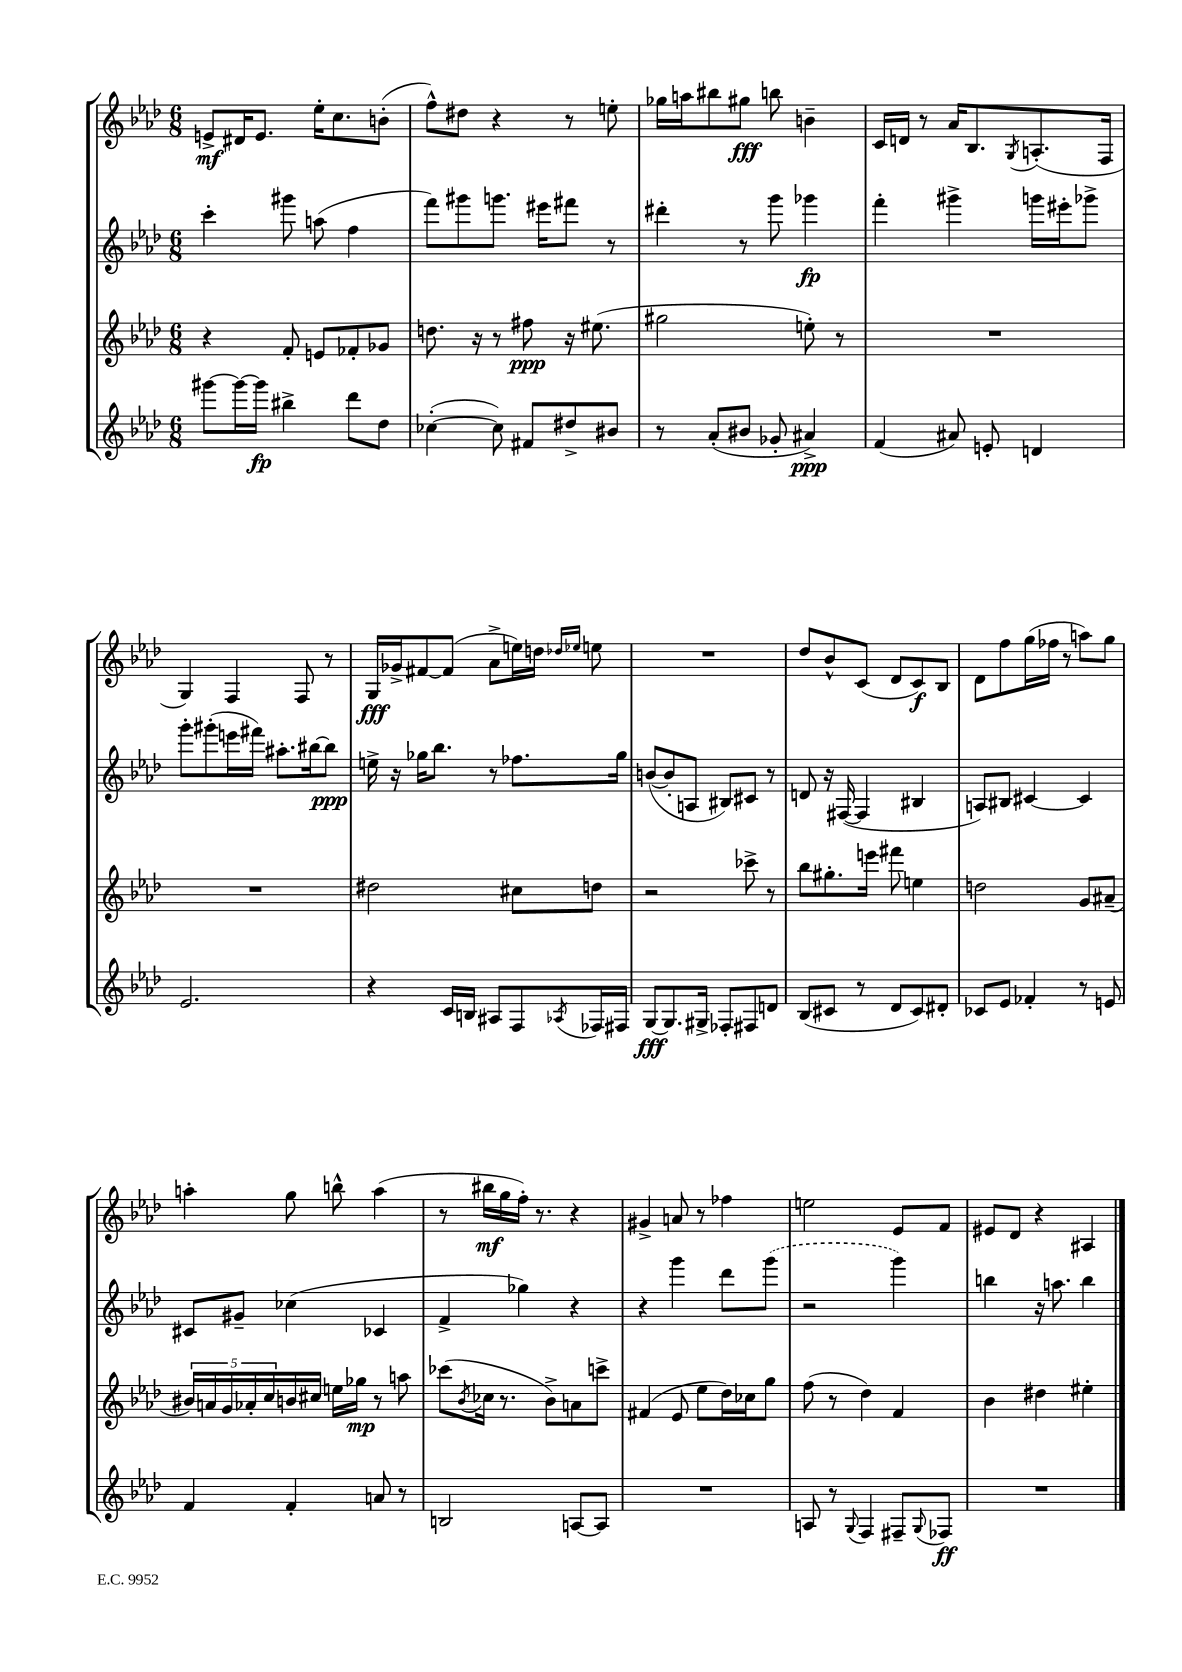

**kern	**kern	**kern	**kern
*staff4	*staff3	*staff2	*staff1
*clefG2	*clefG2	*clefG2	*clefG2
*k[b-e-a-d-]	*k[b-e-a-d-]	*k[b-e-a-d-]	*k[b-e-a-d-]
*M6/8	*M6/8	*M6/8	*M6/8
[8ggg#	4r	4ccc'	8e^
16ggg#_	.	.	16d#
16ggg#]	.	.	8.e
4bb#^	8f'	8ggg#	.
.	8e	(8aa	16ee-'
.	.	.	8.cc
8ddd-	8f-'	4ff	.
8dd-	8g-	.	(8b'
=	=	=	=
([4cc-'	8.dd	8fff)	8ff^^)
.	.	8ggg#	8dd#
.	16r	.	.
8cc-])	8r	8.ggg	4r
8f#	8ff#	.	.
.	.	16eee#	.
8dd#^	16r	8fff#	8r
.	(8.ee#	.	.
8b#	.	8r	8ee'
=	=	=	=
8r	2gg#	4ddd#'	16gg-
.	.	.	16aa
(8a-'	.	.	8bb#
8b#	.	8r	8gg#
8g-'	.	8ggg	8bb
4a#^)	8ee')	4ggg-	4b~
.	8r	.	.
=	=	=	=
(4f	2.r	4fff'	16c
.	.	.	16d
.	.	.	8r
8a#)	.	4ggg#^	16a-
.	.	.	8.B-
8e'	.	.	.
.	.	.	8qG
4d	.	16ggg	(8.A'
.	.	16eee#'	.
.	.	8ggg-^	.
.	.	.	16F
=	=	=	=
2.e-	2.r	8ggg'	4G)
.	.	(8ggg#'	.
.	.	16eee	4F
.	.	16fff#)	.
.	.	8.aa#'	.
.	.	.	8F
.	.	[16bb#	.
.	.	8bb#]	8r
=	=	=	=
4r	2dd#	16ee^	16G
.	.	16r	16g-^
.	.	16gg-	[8f#
.	.	8.bb-	.
16c	.	.	(8f#]
16B	.	.	.
8A#	.	8r	8a-^
8F	8cc#	8.ff-	16ee)
.	.	.	16dd
.	.	.	16qqdd-
8qA-	.	.	16qqee-
16F-	8dd	.	8ee
16F#	.	16gg-	.
=	=	=	=
[8G	2r	([8b	2.r
8.G]	.	8b']	.
.	.	8A	.
16G#^	.	.	.
8F-'	.	8B#)	.
8F#	8ccc-^	8c#	.
8d	8r	8r	.
=	=	=	=
(8B-	8bb-	8d	8dd-
8c#	8.gg#'	16r	8b-^^
.	.	([16F#	.
8r	.	4F#]	(8c
.	16eee	.	.
8d-	8fff#	.	8d-
8c#)	4ee	4B#	8c)
8d#'	.	.	8B-
=	=	=	=
8c-	2dd	8A)	8d-
8e-	.	8B#	8ff
4f-'	.	[4c#	(16gg
.	.	.	16ff-
.	.	.	8r
8r	8g	4c#]	8aa)
8e	(8a#~	.	8gg
=	=	=	=
4f	20b#)	8c#	4aa'
.	20a	.	.
.	20g	.	.
.	.	8g#~	.
.	20a-'	.	.
.	20cc	.	.
4f'	16b	(4cc-	8gg
.	16cc#	.	.
.	16ee	.	8bb^^
.	16gg-	.	.
8a	8r	4c-	(4aa
8r	8aa	.	.
=	=	=	=
2B	(8ccc-	4f^	8r
.	8qb-	.	.
.	16cc-	.	16bb#
.	8.r	.	16gg
.	.	4gg-)	16ff')
.	.	.	8.r
.	8b-^)	.	.
[8A	8a	4r	4r
8A]	8ccc^	.	.
=	=	=	=
2.r	(4f#	4r	4g#^
.	8e-	4ggg	8a
.	8ee-	.	8r
.	16dd-)	8ddd-	4ff-
.	16cc-	.	.
.	8gg	(8ggg	.
=	=	=	=
8A	(8ff	2r	2ee
8r	8r	.	.
8qqG	.	.	.
4F	4dd-)	.	.
8F#~	4f	4ggg)	8e-
8qqG	.	.	.
8F-	.	.	8f
=	=	=	=
2.r	4b-	4bb	8e#
.	.	.	8d-
.	4dd#	16r	4r
.	.	8.aa	.
.	4ee#'	4bb	4A#
==	==	==	==
*-	*-	*-	*-
